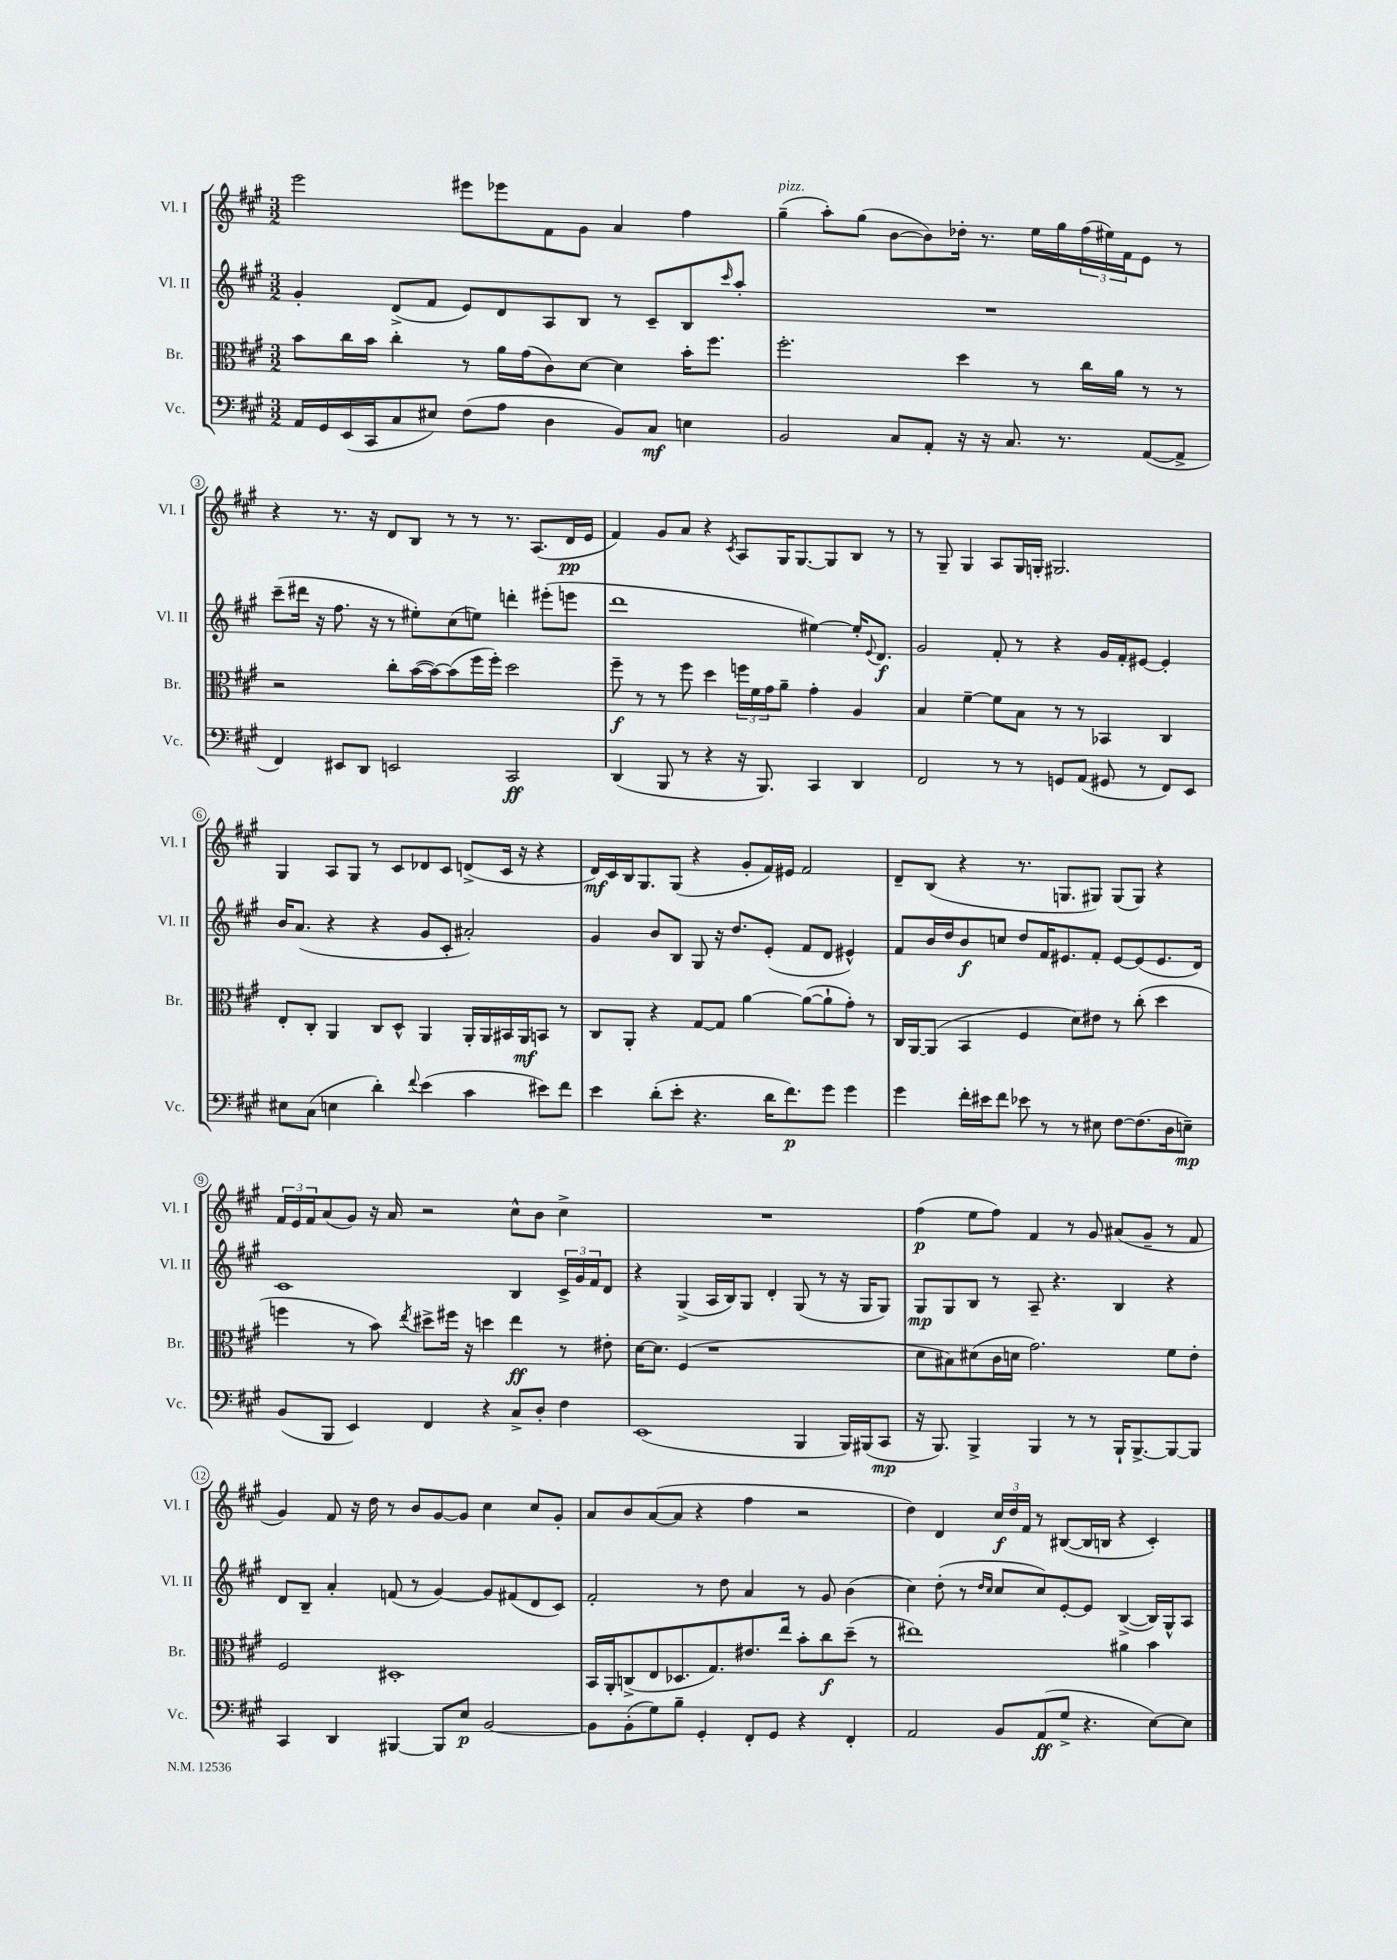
<<
\new StaffGroup <<
\new Staff = "s0" \with { instrumentName = "Vl. I" shortInstrumentName = "Vl. I" } {
    \clef treble \key a \major \numericTimeSignature \time 3/2
    e'''2 eis'''8 ees'''8 fis'8 gis'8 a'4 fis''4 |
    gis''4--^\markup { \italic "pizz." }( a''8-.) gis''8( b'8~ b'8) des''16-. r8. e''16 gis''16 \tuplet 3/2 { fis''16( eis''16) fis'16 } e'8 r8 |
    r4 r8. r16 d'8 b8 r8 r8 r8. a8.( d'16\pp e'16 |
    fis'4) gis'8 a'8 r4 \acciaccatura { cis'8 } a8 gis16 gis8.~ gis8 b8 r8 |
    r8 gis8-- gis4 a8 gis16 g16-. gis2. |
    gis4 a8 gis8 r8 cis'8 des'8 cis'8 d'8->( cis'16 r16 r4 |
    d'16\mf) cis'16 b16 gis8. gis8( r4 gis'8-. fis'16) eis'16 fis'2 |
    d'8-- b8( r4 r8. g8. gis8) gis8( gis8) r4 |
    \tuplet 3/2 { fis'16 e'16 fis'16 } a'8( gis'8) r16 a'16 r2 cis''8-^ b'8 cis''4-> |
    R1. |
    fis''4\p( e''8 fis''8) fis'4 r8 gis'8 ais'8( gis'8-- r8 fis'8 |
    gis'4) fis'8 r16 d''16 r8 b'8 gis'8~ gis'8 cis''4 cis''8 gis'8-. |
    a'8 b'8 a'8~( a'8 r4 fis''4 r2 |
    d''4) d'4 \tuplet 3/2 { cis''16\f d''16 fis'16 } r8 bis8~( bis16 b16 r4 cis'4-.) \bar "|." |
}
\new Staff = "s1" \with { instrumentName = "Vl. II" shortInstrumentName = "Vl. II" } {
    \clef treble \key a \major \numericTimeSignature \time 3/2
    gis'4-. d'8->( fis'8 e'8) d'8 a8 b8 r8 cis'8-- b8 \grace { cis'''16 } a''8-. |
    R1. |
    cis'''8--( dis'''16 r16 fis''8. r16 r8 eis''8-.) cis''8( e''8) d'''4-. eis'''8-.( e'''8 |
    d'''1 eis''4~) eis''16-. \appoggiatura { e'8 } d'8.\f |
    gis'2 fis'8-. r8 r4 gis'16 fis'16-. eis'8~ eis'4-. |
    b'16 a'8.( r4 r4 gis'8 cis'8-. ais'2-.) |
    gis'4 b'8 b8 gis8 r16 d''8. e'8-.( fis'8 d'8 eis'4-^) |
    fis'8 b'16 d''16 b'8\f c''8 d''8 fis'16 eis'8. fis'8-. eis'8~ eis'8( eis'8. d'16) |
    cis'1 b4 \tuplet 3/2 { cis'16-> gis'16 fis'16 } d'8 |
    r4 gis4->( a16 b16) gis8 d'4-. gis8( r8 r16 gis16 gis8) |
    gis8\mp gis8 b8 r8 a8-- r4. b4 r4 |
    d'8 b8-- a'4-. f'8( r8 gis'4~) gis'8 fis'8( d'8 cis'8) |
    fis'2-. r8 d''8 a'4 r8 gis'8 b'4( |
    cis''4) d''8-.( r8 \grace { d''16 cis''16 } cis''8 cis''8) e'8~-. e'8 b4~->( b16) gis16-^ a8 \bar "|." |
}
\new Staff = "s2" \with { instrumentName = "Br." shortInstrumentName = "Br." } {
    \clef alto \key a \major \numericTimeSignature \time 3/2
    b'8 cis''16 b'16 cis''4-. r8 a'16 gis'16( cis'8) d'8~ d'4 b'16-. fis''8. |
    fis''2.-. d''4 r8 cis''16 a'16 r8 r8 |
    r2 cis''8-. b'16~( b'16~) b'8( fis''16 fis''16-.) d''2 |
    fis''8--\f r8 r8 fis''8 d''4 \tuplet 3/2 { f''16 fis'16 gis'16 } a'8-- gis'4-. a4 |
    b4 fis'4~-- fis'8 b8 r8 r8 bes,4 cis4 |
    e8-. cis8-. a,4 cis8 d8-^ a,4 a,16-. a,16 bis,16 a,16\mf b,8 r8 |
    cis8 a,8-. r4 gis8~ gis8 a'4~ a'8~( a'8-! gis'8-.) r8 |
    cis16 a,16~ a,8( b,4 fis4 d'8) eis'8 r8 cis''8-.( d''4 |
    f''4 r8 b'8) \acciaccatura { e''8 } dis''8-> fis''16 r16 d''4 e''4\ff r8 eis'8-. |
    d'16~ d'8. fis4( r1 |
    d'8 bis8) dis'8( cis'16 d'16 gis'2.) fis'8 e'8-. |
    fis2 dis1-. |
    b,16 a,16-. c8->( e8 des8. gis8.) eis'8. e''16 b'8-. cis''8\f d''8--( r8 |
    eis''1) ais'4 b'4 \bar "|." |
}
\new Staff = "s3" \with { instrumentName = "Vc." shortInstrumentName = "Vc." } {
    \clef bass \key a \major \numericTimeSignature \time 3/2
    a,16 gis,16 e,16( cis,16 cis8 eis8) fis8( a8 d4 b,8) cis8\mf e4 |
    b,2 cis8 a,8-. r16 r16 cis8. r8. a,8~( a,8-> |
    fis,4) eis,8 d,8 e,2 cis,2\ff |
    d,4( b,,8 r8 r4 r16 b,,8.) cis,4 d,4 |
    fis,2 r8 r8 g,8 a,8( gis,8 r8 fis,8) e,8 |
    eis8 cis8( e4 d'4-.) \appoggiatura { fis'8 } e'4( cis'4 eis'8) fis'8 |
    e'4 d'8-.( e'8-. r4. d'16 fis'8.\p) gis'8 gis'4 |
    gis'4 fis'16-. eis'16 fis'8 ees'8 r8 r8 eis8 fis8~ fis8.( d16 e8--\mp) |
    b,8( b,,8 e,4) fis,4 r4 cis8-> d8-. fis4 |
    e,1( b,,4 b,,16) bis,,16( cis,8\mp |
    r16 b,,8.) b,,4-> b,,4 r8 r8 b,,16-! b,,8.~-> b,,8~ b,,8 |
    cis,4 d,4 bis,,4~ bis,,8 e8\p b,2~ |
    b,8 b,8-.( gis8) b8-- gis,4-. fis,8-. gis,8 r4 fis,4-. |
    a,2 b,8 a,8\ff( gis8-> r4. e8~) e8 \bar "|." |
}
>>
>>
\layout { \context { \Score \override BarNumber.stencil = #(make-stencil-circler 0.1 0.3 ly:text-interface::print) } }
